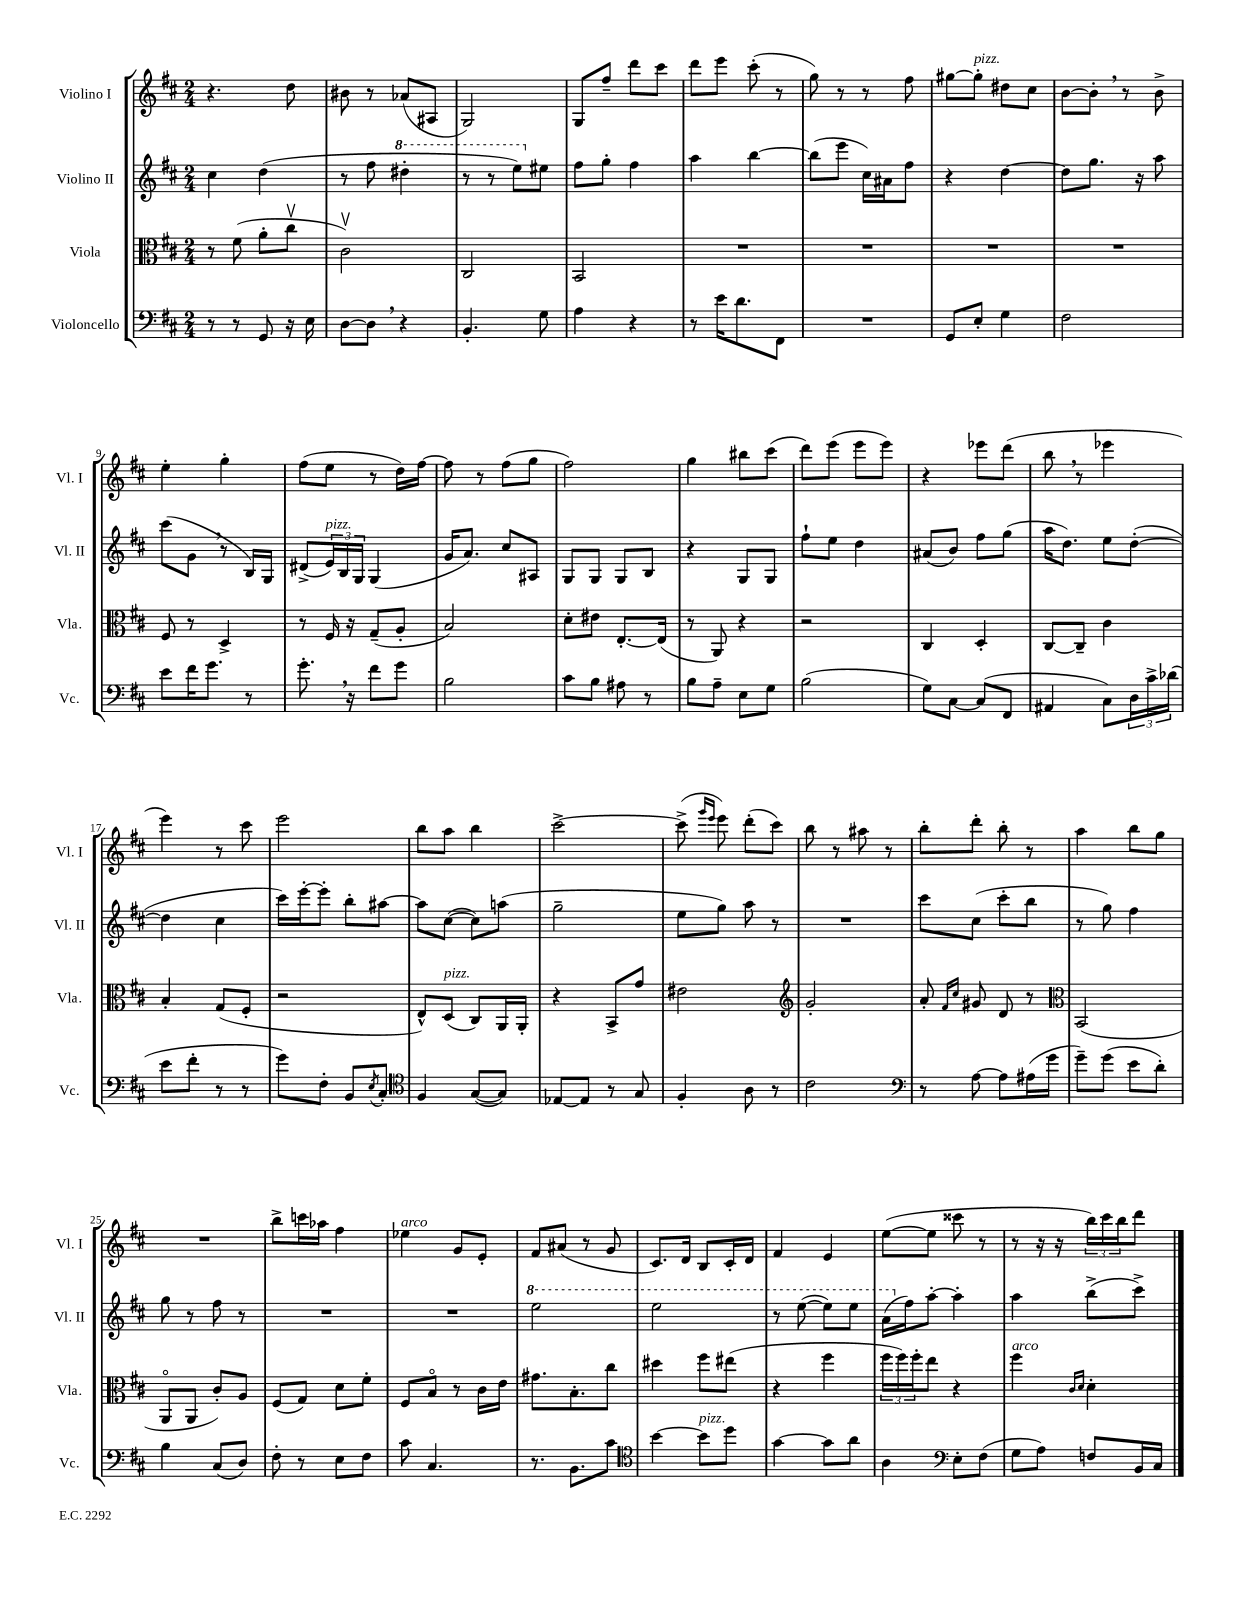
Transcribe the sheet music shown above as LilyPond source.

<<
\new StaffGroup <<
\new Staff = "s0" \with { instrumentName = "Violino I" shortInstrumentName = "Vl. I" } {
    \clef treble \key d \major \numericTimeSignature \time 2/4
    r4. d''8 |
    bis'8 r8 aes'8( ais8 |
    g2) |
    g8 fis''8-- d'''8 cis'''8 |
    d'''8 e'''8 cis'''8-.( r8 |
    g''8) r8 r8 fis''8 |
    gis''8~ gis''8-.^\markup { \italic "pizz." } dis''8 cis''8 |
    b'8~ b'8-. \breathe r8 b'8-> |
    e''4-. g''4-. |
    fis''8( e''8 r8 d''16) fis''16~ |
    fis''8 r8 fis''8( g''8 |
    fis''2) |
    g''4 bis''8 cis'''8( |
    d'''8) e'''8( e'''8 e'''8) |
    r4 ees'''8 d'''8( |
    b''8 \breathe r8 ees'''4 |
    e'''4) r8 cis'''8 |
    e'''2 |
    b''8 a''8 b''4 |
    cis'''2~-> |
    cis'''8->( \grace { g'''16 e'''16 } e'''8) d'''8-.( cis'''8) |
    b''8 r8 ais''8 r8 |
    b''8-. d'''8-. b''8-. r8 |
    a''4 b''8 g''8 |
    R2 |
    b''8-> c'''16 aes''16 fis''4 |
    ees''4^\markup { \italic "arco" } g'8 e'8-. |
    fis'8 ais'8( r8 g'8 |
    cis'8.) d'16 b8 cis'16-. d'16 |
    fis'4 e'4 |
    e''8~( e''8 cisis'''8 r8 |
    r8 r16 r16 \tuplet 3/2 { b''16) cis'''16 b''16 } d'''8 \bar "|." |
}
\new Staff = "s1" \with { instrumentName = "Violino II" shortInstrumentName = "Vl. II" } {
    \clef treble \key d \major \numericTimeSignature \time 2/4
    cis''4 d''4( |
    r8 fis''8 \ottava #1 dis'''4-. |
    r8 r8 e'''8) \ottava #0 eis''8 |
    fis''8 g''8-. fis''4 |
    a''4 b''4~ |
    b''8( e'''8 cis''16) ais'16 fis''8 |
    r4 d''4~ |
    d''8 g''8. r16 a''8 |
    cis'''8( g'8 \breathe r8 b16) g16 |
    dis'8->( \tuplet 3/2 { e'16^\markup { \italic "pizz." }) b16 g16 } g4( |
    g'16 a'8.) cis''8 ais8 |
    g8 g8 g8 b8 |
    r4 g8 g8 |
    fis''8-! e''8 d''4 |
    ais'8( b'8) fis''8 g''8( |
    a''16 d''8.) e''8 d''8~-.( |
    d''4 cis''4 |
    cis'''16) e'''16~-. e'''8-. b''8-. ais''8~ |
    ais''8 cis''8~( cis''8) a''8( |
    g''2-- |
    e''8 g''8) a''8 r8 |
    R2 |
    cis'''8 cis''8( cis'''8-. b''8 |
    r8 g''8) fis''4 |
    g''8 r8 fis''8 r8 |
    R2 |
    R2 |
    \ottava #1 e'''2 |
    e'''2 |
    r8 e'''8~( e'''8) e'''8 |
    a''16( \ottava #0 fis''16) a''8~-. a''4-. |
    a''4 b''8->( cis'''8->) \bar "|." |
}
\new Staff = "s2" \with { instrumentName = "Viola" shortInstrumentName = "Vla." } {
    \clef alto \key d \major \numericTimeSignature \time 2/4
    r8 fis'8( a'8-. cis''8\upbow |
    cis'2\upbow) |
    cis2 |
    b,2 |
    R2 |
    R2 |
    R2 |
    R2 |
    fis8 r8 d4-> |
    r8 fis16 r16 g8--( a8-. |
    b2) |
    d'8-. eis'8 e8.~-. e16( |
    r8 a,8) r4 |
    r2 |
    cis4 d4-. |
    cis8~ cis8-- cis'4 |
    b4-. g8( fis8-. |
    r2 |
    e8-^) d8^\markup { \italic "pizz." }( cis8) a,16 a,16-. |
    r4 b,8-> g'8 |
    eis'2 |
    \clef treble g'2-. |
    a'8-. \grace { fis'16 cis''16 } gis'8 d'8 r8 |
    \clef alto b,2( |
    a,8\flageolet a,8 cis'8-.) a8 |
    fis8( g8) d'8 fis'8-. |
    fis8 b8\flageolet r8 cis'16 e'16 |
    gis'8. b8.-. cis''8 |
    dis''4 fis''8 eis''8( |
    r4 fis''4 |
    \tuplet 3/2 { fis''16 fis''16) fis''16-. } e''8 r4 |
    fis''4^\markup { \italic "arco" } \grace { cis'16 d'16 } d'4-. \bar "|." |
}
\new Staff = "s3" \with { instrumentName = "Violoncello" shortInstrumentName = "Vc." } {
    \clef bass \key d \major \numericTimeSignature \time 2/4
    r8 r8 g,8 r16 e16 |
    d8~ d8 \breathe r4 |
    b,4.-. g8 |
    a4 r4 |
    r8 e'16 d'8. fis,8 |
    R2 |
    g,8 e8-. g4 |
    fis2 |
    e'8 fis'16 g'8. r8 |
    g'8.-. \breathe r16 fis'8 g'8 |
    b2 |
    cis'8 b8 ais8 r8 |
    b8 a8-- e8 g8 |
    b2( |
    g8) cis8~ cis8( fis,8 |
    ais,4 cis8) \tuplet 3/2 { d16 cis'16-> des'16( } |
    e'8 fis'8-. r8 r8 |
    g'8) fis8-. b,8 \acciaccatura { e8 } cis8-. |
    \clef tenor fis4 g8~( g8) |
    ees8~ ees8 r8 g8 |
    fis4-. a8 r8 |
    cis'2 |
    \clef bass r8 a8~ a8 ais16( g'16 |
    g'8--) g'8( e'8 d'8-.) |
    b4 cis8( d8) |
    fis8-. r8 e8 fis8 |
    cis'8 cis4. |
    r8. b,8. cis'8 |
    \clef tenor b'4~ b'8^\markup { \italic "pizz." } d''8 |
    g'4~ g'8 a'8 |
    a4 \clef bass e8-. fis8( |
    g8 a8) f8 b,16 cis16 \bar "|." |
}
>>
>>
